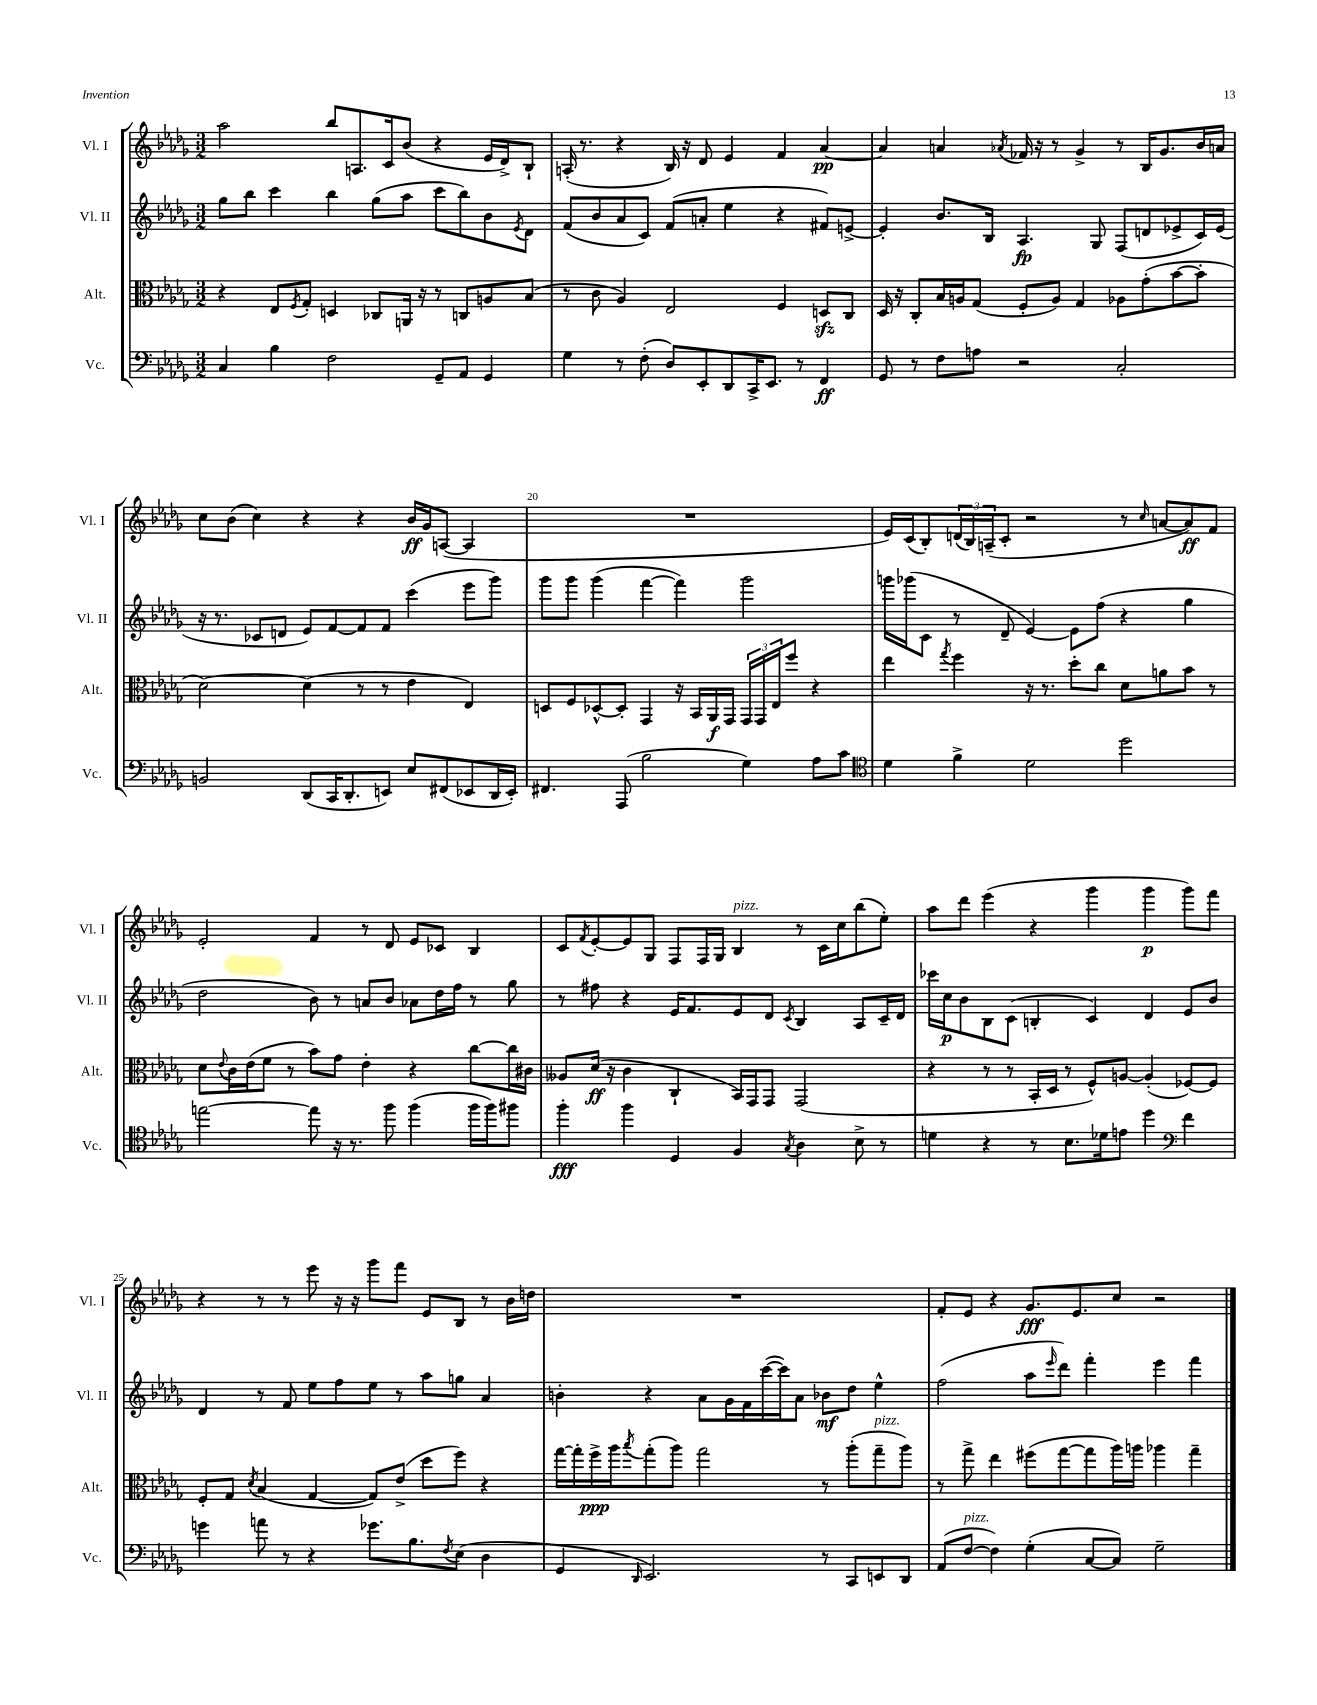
<<
\new StaffGroup <<
\new Staff = "s0" \with { instrumentName = "Vl. I" shortInstrumentName = "Vl. I" } {
    \clef treble \key des \major \numericTimeSignature \time 3/2
    aes''2 bes''8 a8. c'16 bes'8( r4 ees'16 des'16->) bes8-! |
    a16-.( r8. r4 bes16) r16 des'8 ees'4 f'4 aes'4~\pp |
    aes'4 a'4 \acciaccatura { aes'8 } fes'16 r16 r8 ges'4-> r8 bes16 ges'8. bes'16 a'16 |
    c''8 bes'8( c''4) r4 r4 bes'16\ff ges'16 a8~( a4 |
    R1. |
    ees'16) c'16( bes8-.) \tuplet 3/2 { d'16( bes16) a16--( } c'8-. r2 r8 \grace { c''16 } a'8~ a'8\ff) f'8 |
    ees'2-. f'4 r8 des'8 ees'8 ces'8 bes4 |
    c'8 \acciaccatura { f'8 } ees'8~-. ees'8 ges8 f8 f16 ges16 bes4^\markup { \italic "pizz." } r8 c'16 c''16 bes''8( ees''8-.) |
    aes''8 des'''8 ees'''4( r4 ges'''4 ges'''4\p ges'''8) f'''8 |
    r4 r8 r8 ees'''8 r16 r16 ges'''8 f'''8 ees'8 bes8 r8 bes'16 d''16 |
    R1. |
    f'8-. ees'8 r4 ges'8.\fff ees'8. c''8 r2 \bar "|." |
}
\new Staff = "s1" \with { instrumentName = "Vl. II" shortInstrumentName = "Vl. II" } {
    \clef treble \key des \major \numericTimeSignature \time 3/2
    ges''8 bes''8 c'''4 bes''4 ges''8( aes''8 c'''8 bes''8) bes'8 \acciaccatura { ees'8 } des'8 |
    f'8( bes'8 aes'8 c'8) f'8( a'8-. ees''4 r4 fis'8) e'8~-> |
    e'4-. bes'8. bes16 aes4.\fp ges8 f8( d'8 ees'8-> c'16) ees'16( |
    r16 r8. ces'8 d'8 ees'8) f'8~ f'8 f'8 c'''4( ees'''8 ges'''8) |
    ges'''8 ges'''8 ges'''4( f'''4~ f'''4) ges'''2 |
    g'''16 ges'''16( c'8 r8 des'8-- ees'4~) ees'8 f''8( r4 ges''4 |
    des''2 bes'8) r8 a'8 bes'8 aes'8 des''16 f''16 r8 ges''8 |
    r8 fis''8 r4 ees'16 f'8. ees'8 des'8 \acciaccatura { c'8 } bes4 aes8 c'16-- des'16 |
    ces'''16 c''16\p bes'8 bes8 c'8( b4-. c'4) des'4 ees'8 bes'8 |
    des'4 r8 f'8 ees''8 f''8 ees''8 r8 aes''8 g''8 aes'4 |
    b'4-. r4 aes'8 ges'16 f'16 c'''16~( c'''16) aes'8 bes'8\mf des''8 ees''4-^ |
    f''2( aes''8 \grace { ees'''16 } des'''8) f'''4-. ees'''4 f'''4 \bar "|." |
}
\new Staff = "s2" \with { instrumentName = "Alt." shortInstrumentName = "Alt." } {
    \clef alto \key des \major \numericTimeSignature \time 3/2
    r4 ees8 \acciaccatura { f8 } ges8-. d4 ces8 a,16 r16 r8 c8 a8 bes8( |
    r8 c'8 aes4) ees2 f4 d8\sfz c8 |
    des16 r16 c8-. bes16 a16 ges8( f8-. a8) ges4 aes8 ges'8-.( bes'8~ bes'8-. |
    des'2~) des'4( r8 r8 ees'4 ees4) |
    d8 f8 des8~-^ des8-. ges,4 r16 bes,16 aes,16\f ges,16 \tuplet 3/2 { ges,16 ges,16 ees16 } f''8 r4 |
    ees''4 \acciaccatura { ges''8 } f''4 r16 r8. des''8-. c''8 des'8 a'8 bes'8 r8 |
    des'8 \appoggiatura { ees'8 } c'16 ees'16( f'8 r8 bes'8) ges'8 ees'4-. r4 c''8~ c''16 cis'16 |
    aeses8 des'16\ff( r16 c'4 c4-! bes,16) ges,16 ges,8 ges,2( |
    r4 r8 r8 bes,16-. des16 r8 f8-^) a8~ a4-.( fes8~) fes8 |
    f8-. ges8 \acciaccatura { des'8 } bes4( ges4~ ges8) ees'8->( des''8 f''8) r4 |
    ges''16~ ges''16-. f''16->\ppp aes''16 \acciaccatura { bes''8 } ges''8-.( aes''8) ges''2 r8 aes''8-.( ges''8--^\markup { \italic "pizz." } aes''8) |
    r8 ges''8-> ees''4 fis''8( ges''8~ ges''8 aes''16) a''16 aes''4 ges''4-- \bar "|." |
}
\new Staff = "s3" \with { instrumentName = "Vc." shortInstrumentName = "Vc." } {
    \clef bass \key des \major \numericTimeSignature \time 3/2
    c4 bes4 f2 ges,8-- aes,8 ges,4 |
    ges4 r8 f8-.( des8) ees,8-. des,8 c,16-> ees,8. r8 f,4\ff |
    ges,8 r8 f8 a8 r2 c2-. |
    b,2 des,8( c,16 des,8.-. e,8) ees8 fis,8( ees,8 des,16 ees,16-.) |
    fis,4. aes,,8( bes2 ges4) aes8 c'8 |
    \clef tenor des'4 f'4-> des'2 des''2 |
    e''2~ e''8 r16 r8. f''8 f''4( f''16 f''16) fis''8 |
    f''4-.\fff f''4 des4 f4 \acciaccatura { ges8 } aes4 bes8-> r8 |
    d'4 r4 r8 bes8. des'16 e'8 des''4 \clef bass f'4 |
    g'4 a'8 r8 r4 ges'8. bes8. \acciaccatura { f8 } ees8( des4 |
    ges,4 \grace { des,16 } ees,2.) r8 c,8 e,8 des,8 |
    aes,8( f8~^\markup { \italic "pizz." } f4) ges4-.( c8~ c8) ges2-- \bar "|." |
}
>>
>>
\layout { \context { \Score currentBarNumber = #16 \override BarNumber.break-visibility = ##(#f #t #t) barNumberVisibility = #(every-nth-bar-number-visible 5) } }
